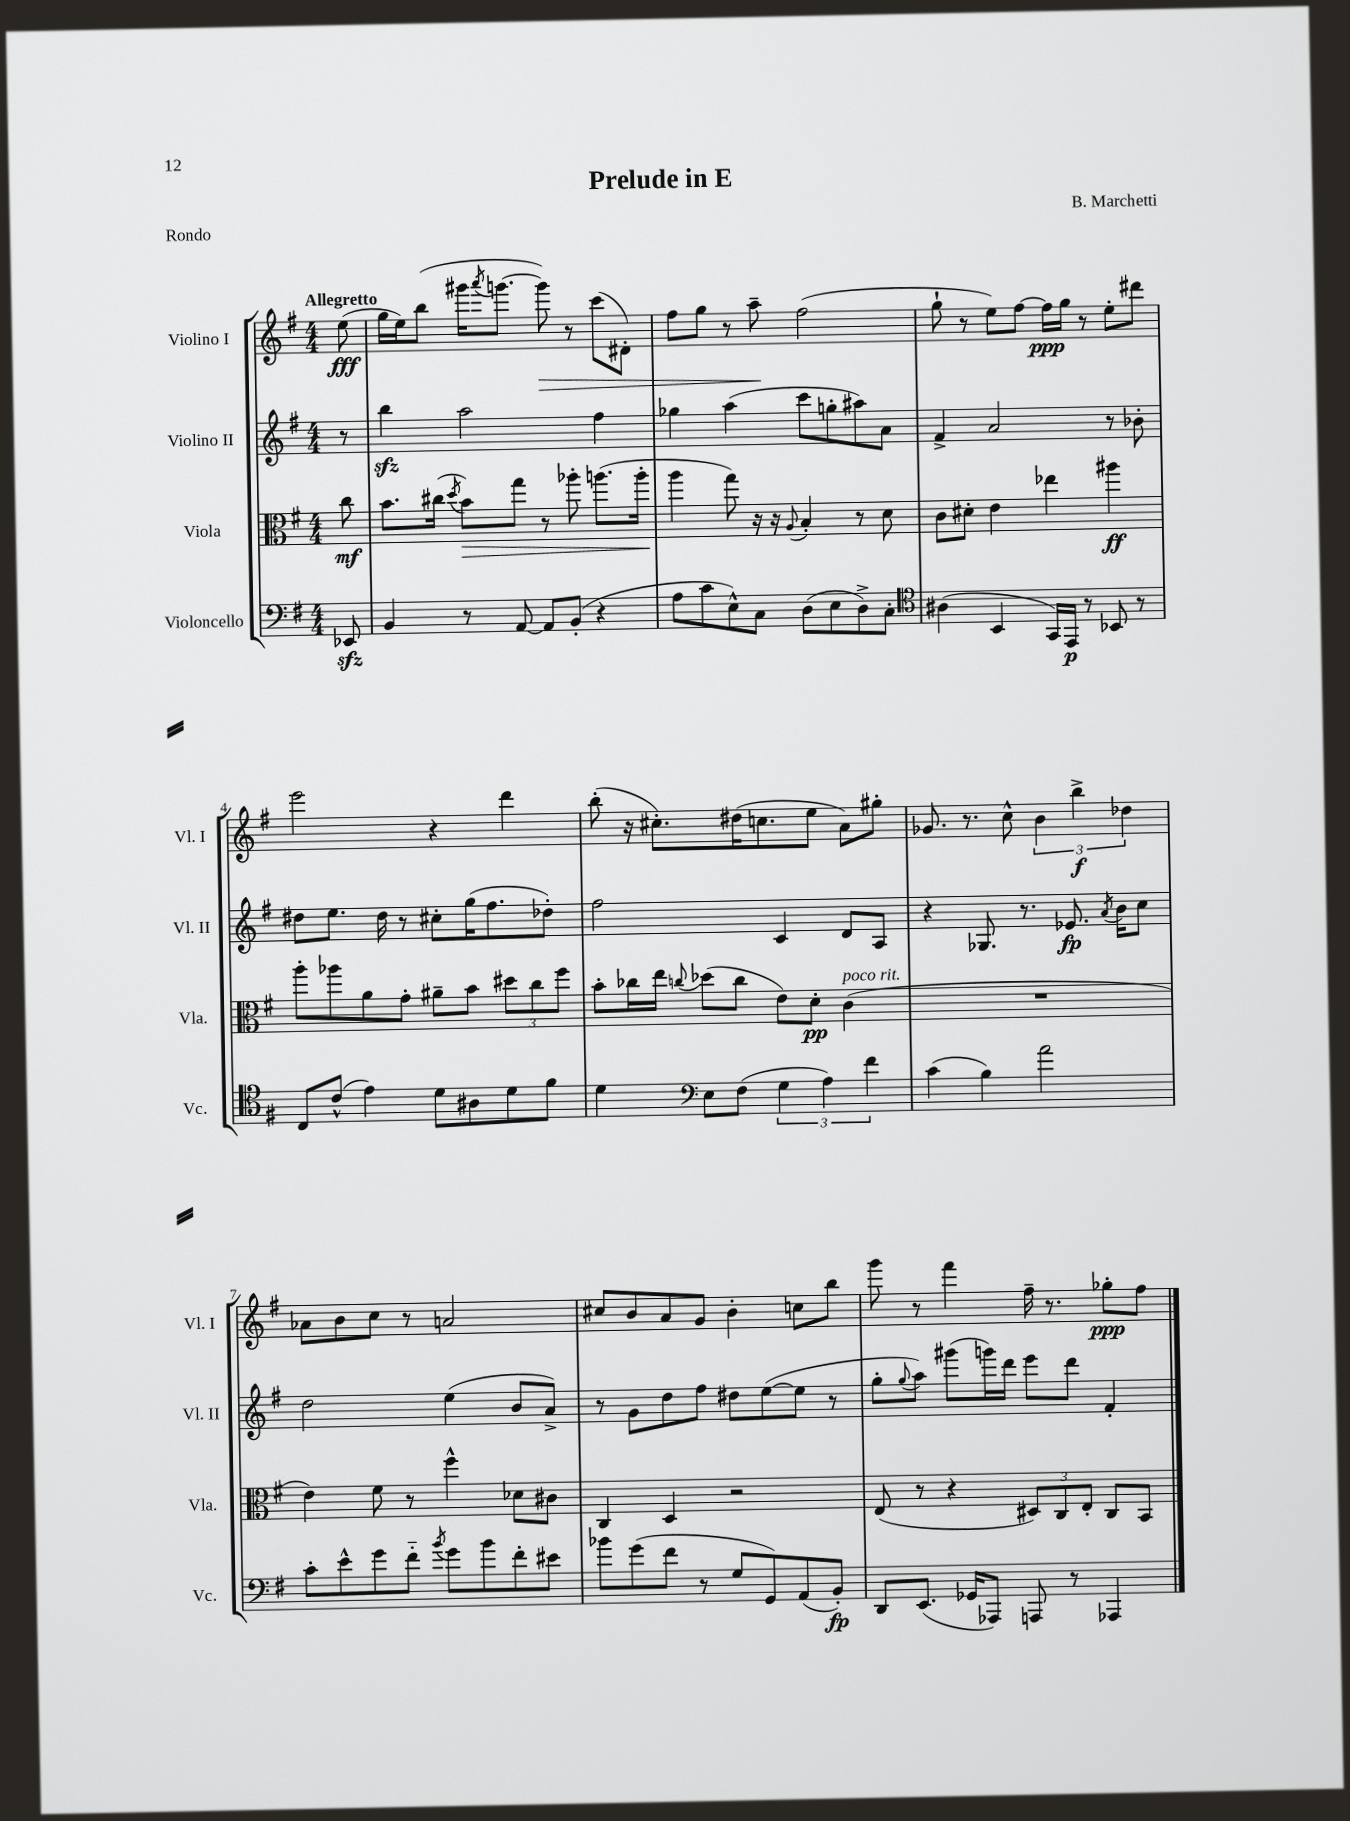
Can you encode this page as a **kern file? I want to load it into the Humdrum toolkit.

**kern	**kern	**kern	**kern
*staff4	*staff3	*staff2	*staff1
*clefF4	*clefC3	*clefG2	*clefG2
*k[f#]	*k[f#]	*k[f#]	*k[f#]
*M4/4	*M4/4	*M4/4	*M4/4
8EE-	8cc	8r	(8ee
=	=	=	=
4BB	8.b	4bb	16gg
.	.	.	16ee)
.	.	.	(8bb
.	(16cc#	.	.
.	8qdd	.	.
8r	8b)	2aa	16ggg#
.	.	.	8qaaa
.	.	.	[8.ggg
[8AA	8gg	.	.
8AA]	8r	.	8ggg])
(8BB'	8aa-'	.	8r
4r	(8.aa	4ff#	(8ccc
.	.	.	8d#')
.	16aa'	.	.
=	=	=	=
8A	4aa	4gg-	8ff#
8c	.	.	8gg
8E^^)	8gg)	(4aa	8r
8C	16r	.	8aa~
.	16r	.	.
.	8qqA	.	.
(8D	4B'	8ccc	(2ff#
8E	.	8gg'	.
8D^)	8r	8aa#)	.
8C'	8d	8a	.
=	=	=	=
*clefC4	*	*	*
(4A#	8c	4f#^	8gg`
.	8d#'	.	8r
4BB	4e	2a	8ee)
.	.	.	[8ff#
16GG)	4ee-	.	16ff#]
16EE	.	.	16gg
8r	.	.	8r
8BB-	4aa#	8r	8ee'
8r	.	8b-'	8ddd#
=	=	=	=
8C	8aa'	8dd#	2eee
(8c^^	8aa-	8.ee	.
4e)	8a	.	.
.	.	16dd#	.
.	8g'	8r	.
8d	8a#~	8cc#'	4r
8A#	8b	(16gg	.
.	.	8.ff#	.
8d	12dd#	.	4ddd
.	12cc	.	.
8f#	.	8dd-')	.
.	12ff#	.	.
=	=	=	=
4d	8b'	2ff#	(8bb'
.	16cc-	.	16r
.	16ee	.	8.cc#')
*clefF4	*	*	*
.	8qqcc	.	.
8E	(8dd-	.	.
(8F#	8cc	.	(16dd#
.	.	.	8.cc
6G	8e)	4c	.
.	8d'	.	8ee
6A)	.	.	.
.	(4c	8d	8a)
6f#	.	.	.
.	.	8A	8gg#'
=	=	=	=
(4c	1r	4r	8.g-
.	.	.	8.r
4B)	.	8.G-	.
.	.	.	8cc^^
.	.	8.r	.
2a	.	.	6b
.	.	8.e-	.
.	.	.	6bb^
.	.	8qa	.
.	.	16b	.
.	.	.	6dd-
.	.	8cc	.
=	=	=	=
8c'	4e)	2dd	8a-
8e^^	.	.	8b
8g	8f#	.	8cc
8f#'~	8r	.	8r
8qb	.	.	.
8g	4ff#^^	(4ee	2a
8b	.	.	.
8f#'	8d-	8b	.
8e#	8c#	8a^)	.
=	=	=	=
8b-	4C	8r	8cc#
(8g	.	8g	8b
8f#	4D	8dd	8a
8r	.	8ff#	8g
8G	2r	8dd#	4b'
8GG)	.	([8ee	.
(8AA	.	8ee]	8cc
8BB')	.	8r	8bb
=	=	=	=
8DD	(8E	8gg'	8ggg
.	.	8qqgg	.
(8.EE	8r	8aa)	8r
.	4r	(8ggg#	4fff#
16GG-	.	.	.
8AAA-)	.	16ggg)	.
.	.	16ddd	.
8AAA	12D#)	8eee	16ff#~
.	.	.	8.r
.	12C	.	.
8r	.	8ddd	.
.	12E'	.	.
4AAA-	8C	4f#'	8gg-'
.	8BB	.	8ff#
==	==	==	==
*-	*-	*-	*-
